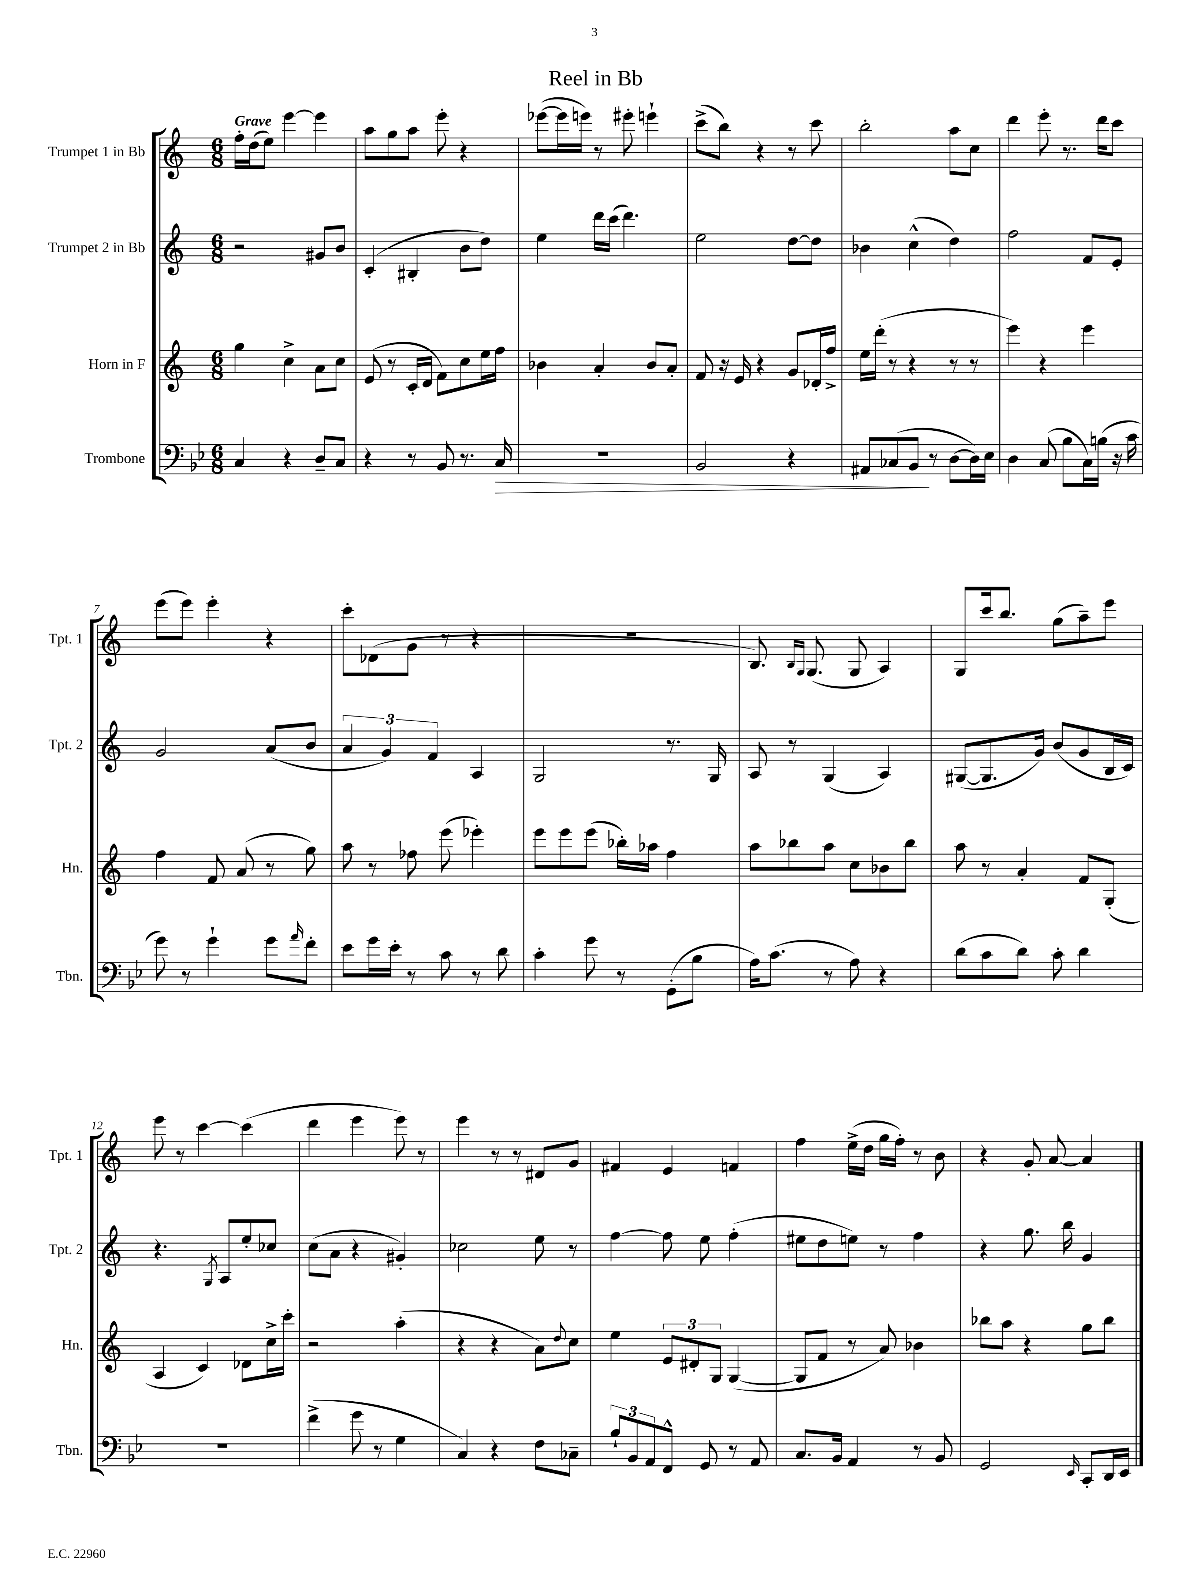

**kern	**dynam	**kern	**kern	**kern
*part4	*part4	*part3	*part2	*part1
*staff4	*staff4	*staff3	*staff2	*staff1
*I"Trombone	*	*I"Horn in F	*I"Trumpet 2 in Bb	*I"Trumpet 1 in Bb
*I'Tbn.	*	*I'Hn.	*I'Tpt. 2	*I'Tpt. 1
*clefF4	*	*clefG2	*clefG2	*clefG2
*k[b-e-]	*	*k[]	*k[]	*k[]
*M6/8	*	*M6/8	*M6/8	*M6/8
=1	=1	=1	=1	=1
!	!	!	!	!LO:TX:a:B:t=Grave
4C/	.	4gg\	2r	16ff'\LL
.	.	.	.	(16dd\J
.	.	.	.	8ee\J)
4r	.	4cc^\	.	[4eee\
8D~/L	.	8a\L	8g#X/L	4eee\]
8C/J	.	8cc\J	8b/J	.
=2	=2	=2	=2	=2
4r	.	(8e/	(4c'/	8aa\L
.	.	8r	.	8gg\
8r	.	16c'/LL	4B#X'/	8aa\J
.	.	16d/JJ	.	.
8BB-/	.	8f\L)	.	8eee'\
8.r	.	8cc\	8b\L	4r
.	.	16ee\L	8dd\J)	.
!	!LO:HP:b	!	!	!
16C/	>	16ff\JJ	.	.
=3	=3	=3	=3	=3
2.r	.	4b-X\	4ee\	([8eee-X\L
.	.	.	.	16eee-\L]
.	.	.	.	16eeen\JJ)
.	.	4a'/	16ddd\LL	8r
.	.	.	(16ccc\JJ	.
.	.	.	4.ddd\)	8eee#X'\
.	.	8b-/L	.	4eeen`\
.	.	8a'/J	.	.
=4	=4	=4	=4	=4
2BB-/	.	8f/	2ee\	(8ccc^\L
.	.	16r	.	8bb\J)
.	.	16e/	.	.
.	.	4r	.	4r
4r	.	8g/L	[8dd\L	8r
.	.	16d-X'/L	8dd\J]	8ccc\
.	.	16ff^/JJ	.	.
=5	=5	=5	=5	=5
8AA#X/L	.	16ee\LL	4b-X\	2bb'\
.	.	(16ddd'\JJ	.	.
(8C-X/	.	8r	.	.
8BB-/J	.	4r	(4cc^^\	.
8r	]	.	.	.
[8D\L	.	8r	4dd\)	8aa\L
16D\L])	.	8r	.	8cc\J
16E-\JJ	.	.	.	.
=6	=6	=6	=6	=6
4D\	.	4eee\)	2ff\	4ddd\
(8C/	.	4r	.	8eee'\
8B-\L	.	.	.	8.r
16C\L)	.	4eee\	8f/L	.
(16Bn\JJ	.	.	.	16ddd\KL
16r	.	.	8e'/J	8ccc\J
16c\	.	.	.	.
!!LO:LB:g=z
=7	=7	=7	=7	=7
8g\)	.	4ff\	2g/	(8eee\L
8r	.	.	.	8eee\J)
4g`\	.	8f/	.	4eee'\
.	.	(8a/	.	.
8g\L	.	8r	(8a/L	4r
16qqa/	.	.	.	.
8f'\J	.	8gg\)	8b/J	.
=8	=8	=8	=8	=8
8e-\L	.	8aa\	6a/	8ccc'\L
16g\L	.	8r	.	(8d-X\
.	.	.	6g/)	.
16e-'\JJ	.	.	.	.
8r	.	8ff-X\	.	8g\J
.	.	.	6f/	.
8c\	.	(8eee\	.	8r
8r	.	4eee-X'\)	4A/	4r
8d\	.	.	.	.
=9	=9	=9	=9	=9
4c'\	.	8eee\L	2G/	2.r
.	.	8eee\	.	.
8g\	.	(8eee\J	.	.
8r	.	16bb-X'\LL)	.	.
.	.	16aa-X\JJ	.	.
(8GG'\L	.	4ff\	8.r	.
8B-\J	.	.	.	.
.	.	.	16G/	.
=10	=10	=10	=10	=10
16A\KL)	.	8aa\L	8A/	8.B/)
(8.c\J	.	.	.	.
.	.	8bb-X\	8r	.
.	.	.	.	16qqB/LL
.	.	.	.	16qqG/JJ
.	.	.	.	(8.G/
8r	.	8aa\J	(4G/	.
8A\)	.	8cc\L	.	8G/
4r	.	8b-X\	4A/)	4A/)
.	.	8bb-\J	.	.
=11	=11	=11	=11	=11
(8d\L	.	8aa\	([8G#X/L	8G/L
8c\	.	8r	8.G#/]	16ccc/k
.	.	.	.	8.bb/J
8d\J)	.	4a'/	.	.
.	.	.	16g/Jk)	.
8c'\	.	.	(8b/L	(8gg\L
4d\	.	8f/L	8g/	8aa~\)
.	.	(8G'/J	16B/L	8eee\J
.	.	.	16c/JJ)	.
!!LO:LB:g=z
=12	=12	=12	=12	=12
2.r	.	4A/	4.r	8eee\
.	.	.	.	8r
.	.	4c/)	.	[4ccc\
.	.	.	8qG/	.
.	.	.	8A/L	.
.	.	8d-X\L	8ee'/	(4ccc\]
.	.	16cc^\L	8cc-X/J	.
.	.	16ccc'\JJ	.	.
=13	=13	=13	=13	=13
(4f^\	.	2r	(8cc\L	4ddd\
.	.	.	8a\J	.
8g\	.	.	4r	4eee\
8r	.	.	.	.
4G\	.	(4aa'\	4g#X'/)	8eee\)
.	.	.	.	8r
=14	=14	=14	=14	=14
4C/)	.	4r	2cc-X\	4eee\
4r	.	4r	.	8r
.	.	.	.	8r
8F\L	.	8a\L)	8ee\	8d#X/L
.	.	8qqdd/	.	.
8C-X~\J	.	8cc\J	8r	8g/J
=15	=15	=15	=15	=15
12B-`/L	.	4ee\	[4ff\	4f#X/
12BB-/	.	.	.	.
12AA/	.	.	.	.
8FF^^/J	.	12e/L	8ff\]	4e/
.	.	12d#X'/	.	.
8GG/	.	.	8ee\	.
.	.	12G/J	.	.
8r	.	([4G/	(4ff'\	4fn/
8AA/	.	.	.	.
=16	=16	=16	=16	=16
8.C/L	.	8G/L]	8ee#X\L	4ff\
.	.	8f/J	8dd\	.
16BB-/Jk	.	.	.	.
4AA/	.	8r	8een\J)	(16ee^\LL
.	.	.	.	16dd\JJ
.	.	8a/)	8r	16gg\LL
.	.	.	.	16ff'\JJ)
8r	.	4b-X\	4ff\	8r
8BB-/	.	.	.	8b\
=17	=17	=17	=17	=17
2GG/	.	8bb-X\L	4r	4r
.	.	8aa\J	.	.
.	.	4r	8.gg\	8g'/
.	.	.	.	[8a/
.	.	.	16bb\	.
16qqEE-/	.	.	.	.
8CC'/L	.	8gg\L	4g/	4a/]
16DD/L	.	8bb-\J	.	.
16EE-/JJ	.	.	.	.
==	==	==	==	==
*-	*-	*-	*-	*-
